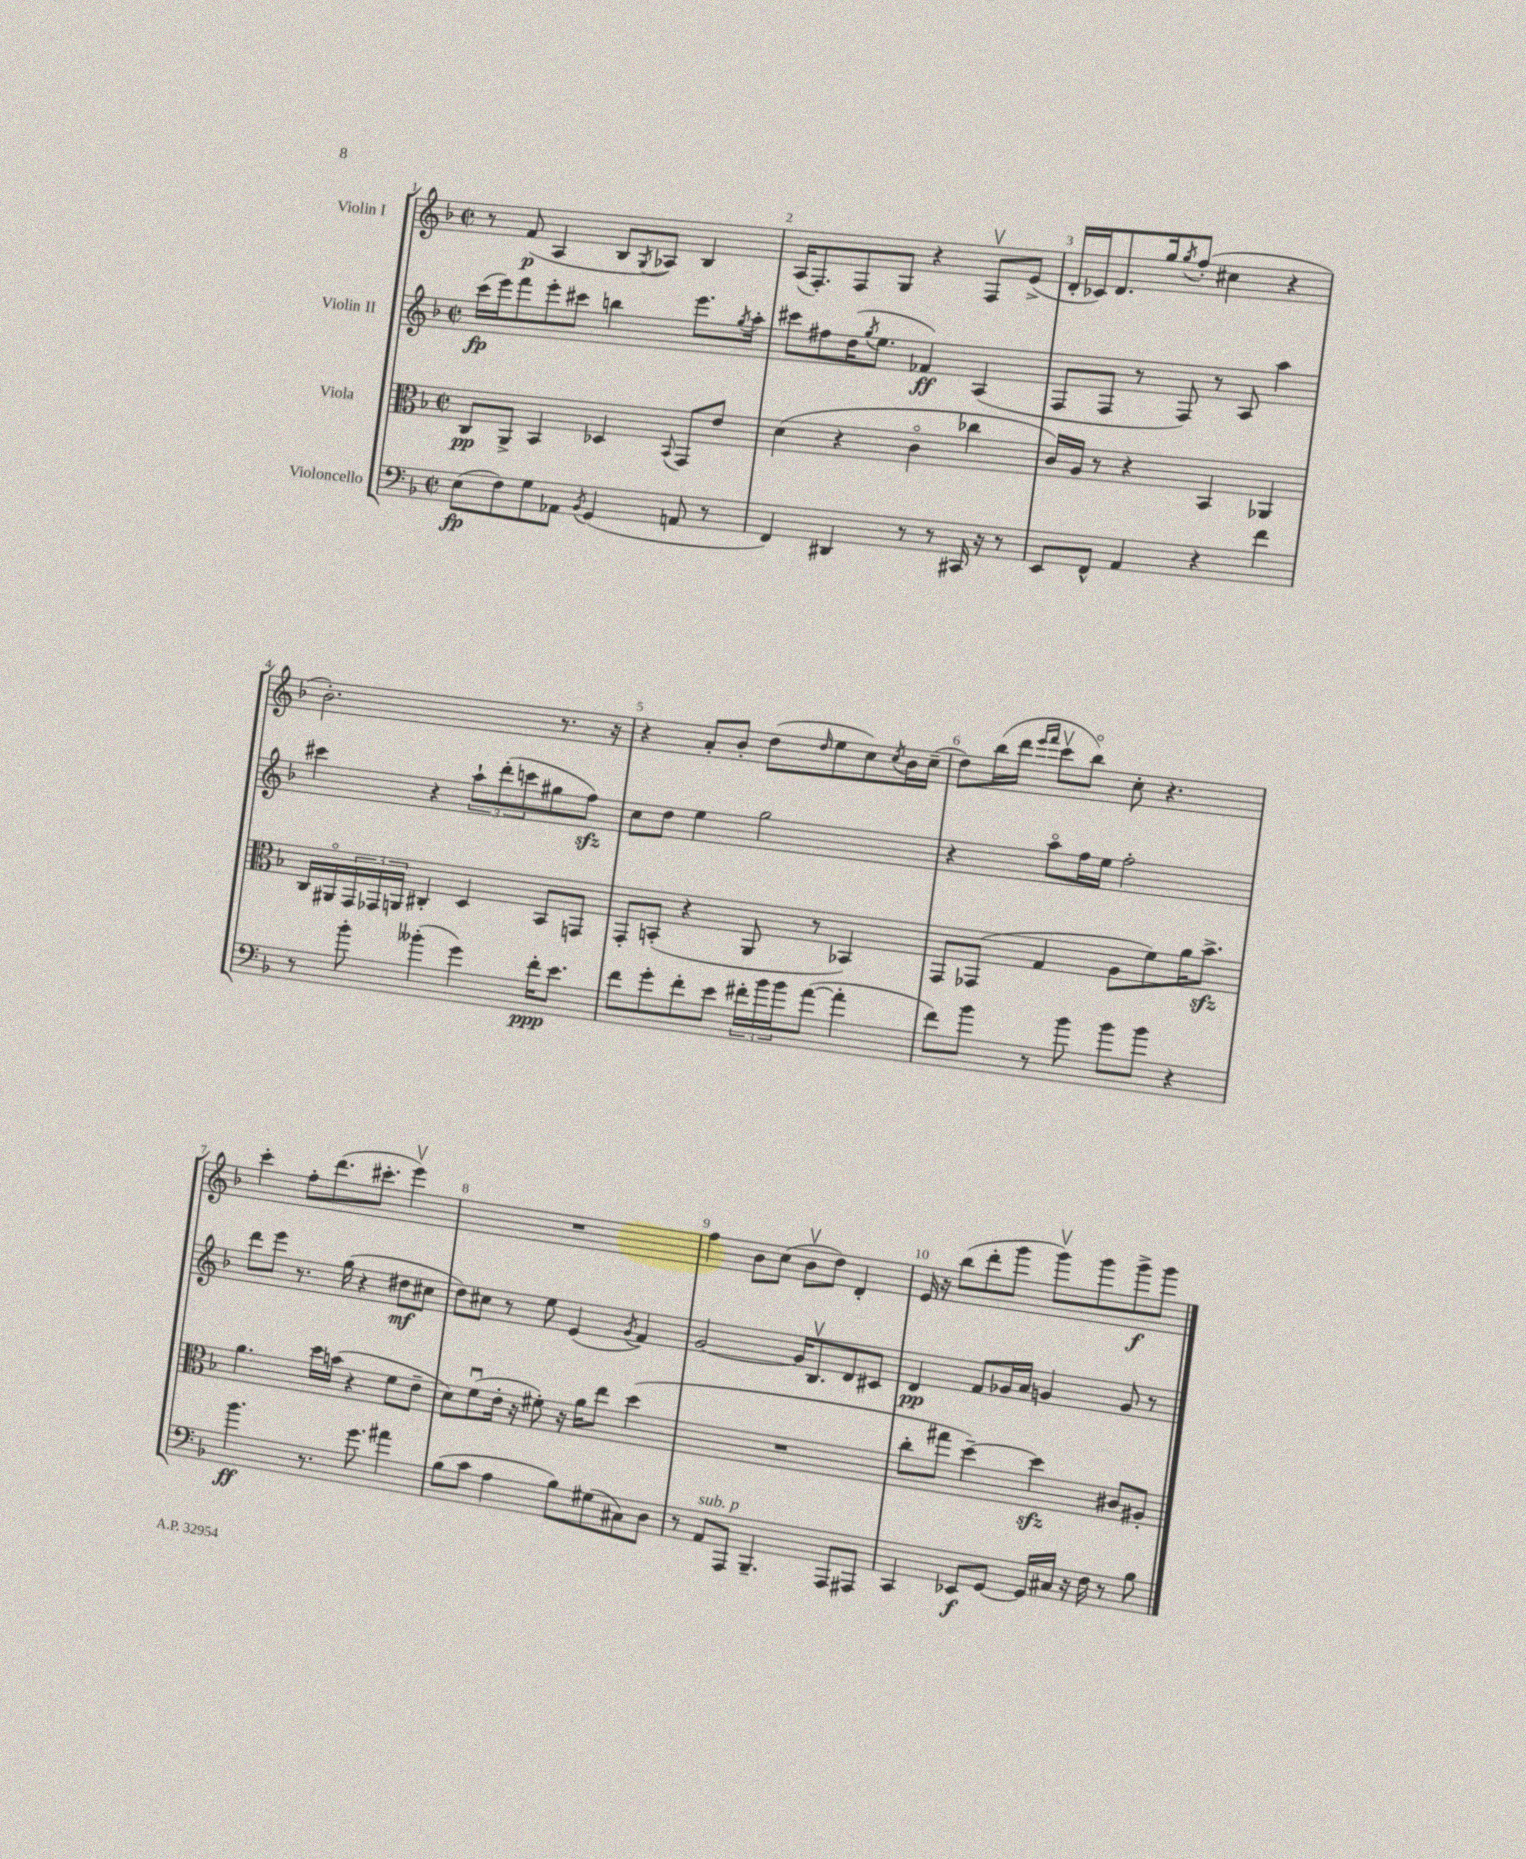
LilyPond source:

<<
\new StaffGroup <<
\new Staff = "s0" \with { instrumentName = "Violin I" } {
    \clef treble \key f \major \defaultTimeSignature \time 2/2
    r8 f'8\p( a4 bes8 \acciaccatura { g8 } aes8) bes4 |
    a16( f8.-.) f8 g8 r4 f8\upbow e'8->( |
    d'16-. ces'16) d'8. g''16 \acciaccatura { g''8 } f''8-.( cis''4 r4 |
    bes'2.-.) r8. r16 |
    r4 a'8-. bes'8-. d''8( \grace { d''16 } e''8 c''8) \acciaccatura { c''8 } bes'16 c''16--( |
    d''8) bes''16( d'''16 \grace { e'''16 f'''16 } c'''8\upbow bes''8\flageolet) c''8-. r4. |
    c'''4-. f''8-. d'''8.( cis'''8.-. e'''4\upbow) |
    R1 |
    f''4 bes'8 c''8( bes'8\upbow d''8) d'4-. |
    e'16 r16 bes''8( d'''8-. g'''8 g'''8\upbow) g'''8 g'''8->\f g'''8 \bar "|." |
}
\new Staff = "s1" \with { instrumentName = "Violin II" } {
    \clef treble \key f \major \defaultTimeSignature \time 2/2
    c'''16\fp( e'''16) f'''8 e'''8-. cis'''8 b''4 e'''8. \acciaccatura { g''8 } a''16-. |
    cis'''8 fis''8 d''16( \acciaccatura { g''8 } e''8. fes'4\ff) a4( |
    f8 f8 r8 f8) r8 a8 a''4 |
    cis'''4 r4 \tuplet 3/2 { a''8-! d'''8-.( c'''8 } gis''8 f''8\sfz) |
    c''8 d''8 e''4 g''2 |
    r4 a''8\flageolet f''16 e''16 f''2-. |
    d'''8 e'''8 r8. g''16( r4 dis''8\mf cis''8 |
    d''8) cis''8 r8 e''8 e'4( \acciaccatura { g'8 } f'4) |
    g'2~ g'16 bes8.\upbow d'8 cis'8 |
    d'4\pp f'8 ges'16 a'16 g'4 g'8 r8 \bar "|." |
}
\new Staff = "s2" \with { instrumentName = "Viola" } {
    \clef alto \key f \major \defaultTimeSignature \time 2/2
    c8\pp a,8-> bes,4 des4 \appoggiatura { bes,8 } g,8 e'8 |
    d'4( r4 c'4\flageolet ces''4 |
    c'16) a16 r8 r4 bes,4 aes,4 |
    c16 ais,16\flageolet \tuplet 3/2 { g,16 ges,16 a,16 } cis4-. d4 bes,8 g,8 |
    g,8-. b,8-.( r4 a,8 r8 bes,4) |
    g,8 ges,8( g4 a8 f'8) a'16 bes'8.->\sfz |
    a'4. d''16 b'16( r4 f'8 e'8-- |
    d'8) f'8\downbow( e'16-. r16 fis'8-.) r16 a'16 e''8 d''4( |
    R1 |
    c''8-. gis''8 d''4~--) d''4\sfz cis'8 ais8-. \bar "|." |
}
\new Staff = "s3" \with { instrumentName = "Violoncello" } {
    \clef bass \key f \major \defaultTimeSignature \time 2/2
    e8\fp( f8) g8 aes,8 \acciaccatura { bes,8 } g,4( a,8 r8 |
    f,4) dis,4 r8 r8 cis,16 r16 r8 |
    e,8 f,8-^ a,4 r4 f'4 |
    r8 bes'8-. beses'4-.( g'4) f'16-.\ppp e'8. |
    f'8 g'8-. f'8-. e'8 \tuplet 3/2 { fis'16-. bes'16 bes'16 } a'8~( a'4-. |
    f'8) bes'8 r8 bes'8 bes'8 bes'8 r4 |
    bes'4.\ff r8. g'8. ais'4 |
    bes8( c'8 a4 bes8) gis8( cis8) d8 |
    r8 a,8^\markup { \italic "sub. p" } a,,8 bes,,4.-- a,,8 ais,,8 |
    c,4 ees,8\f g,8~ g,16 cis16 r16 f16 r8 bes8 \bar "|." |
}
>>
>>
\layout { \context { \Score \override BarNumber.break-visibility = ##(#f #t #t) barNumberVisibility = #all-bar-numbers-visible } }
